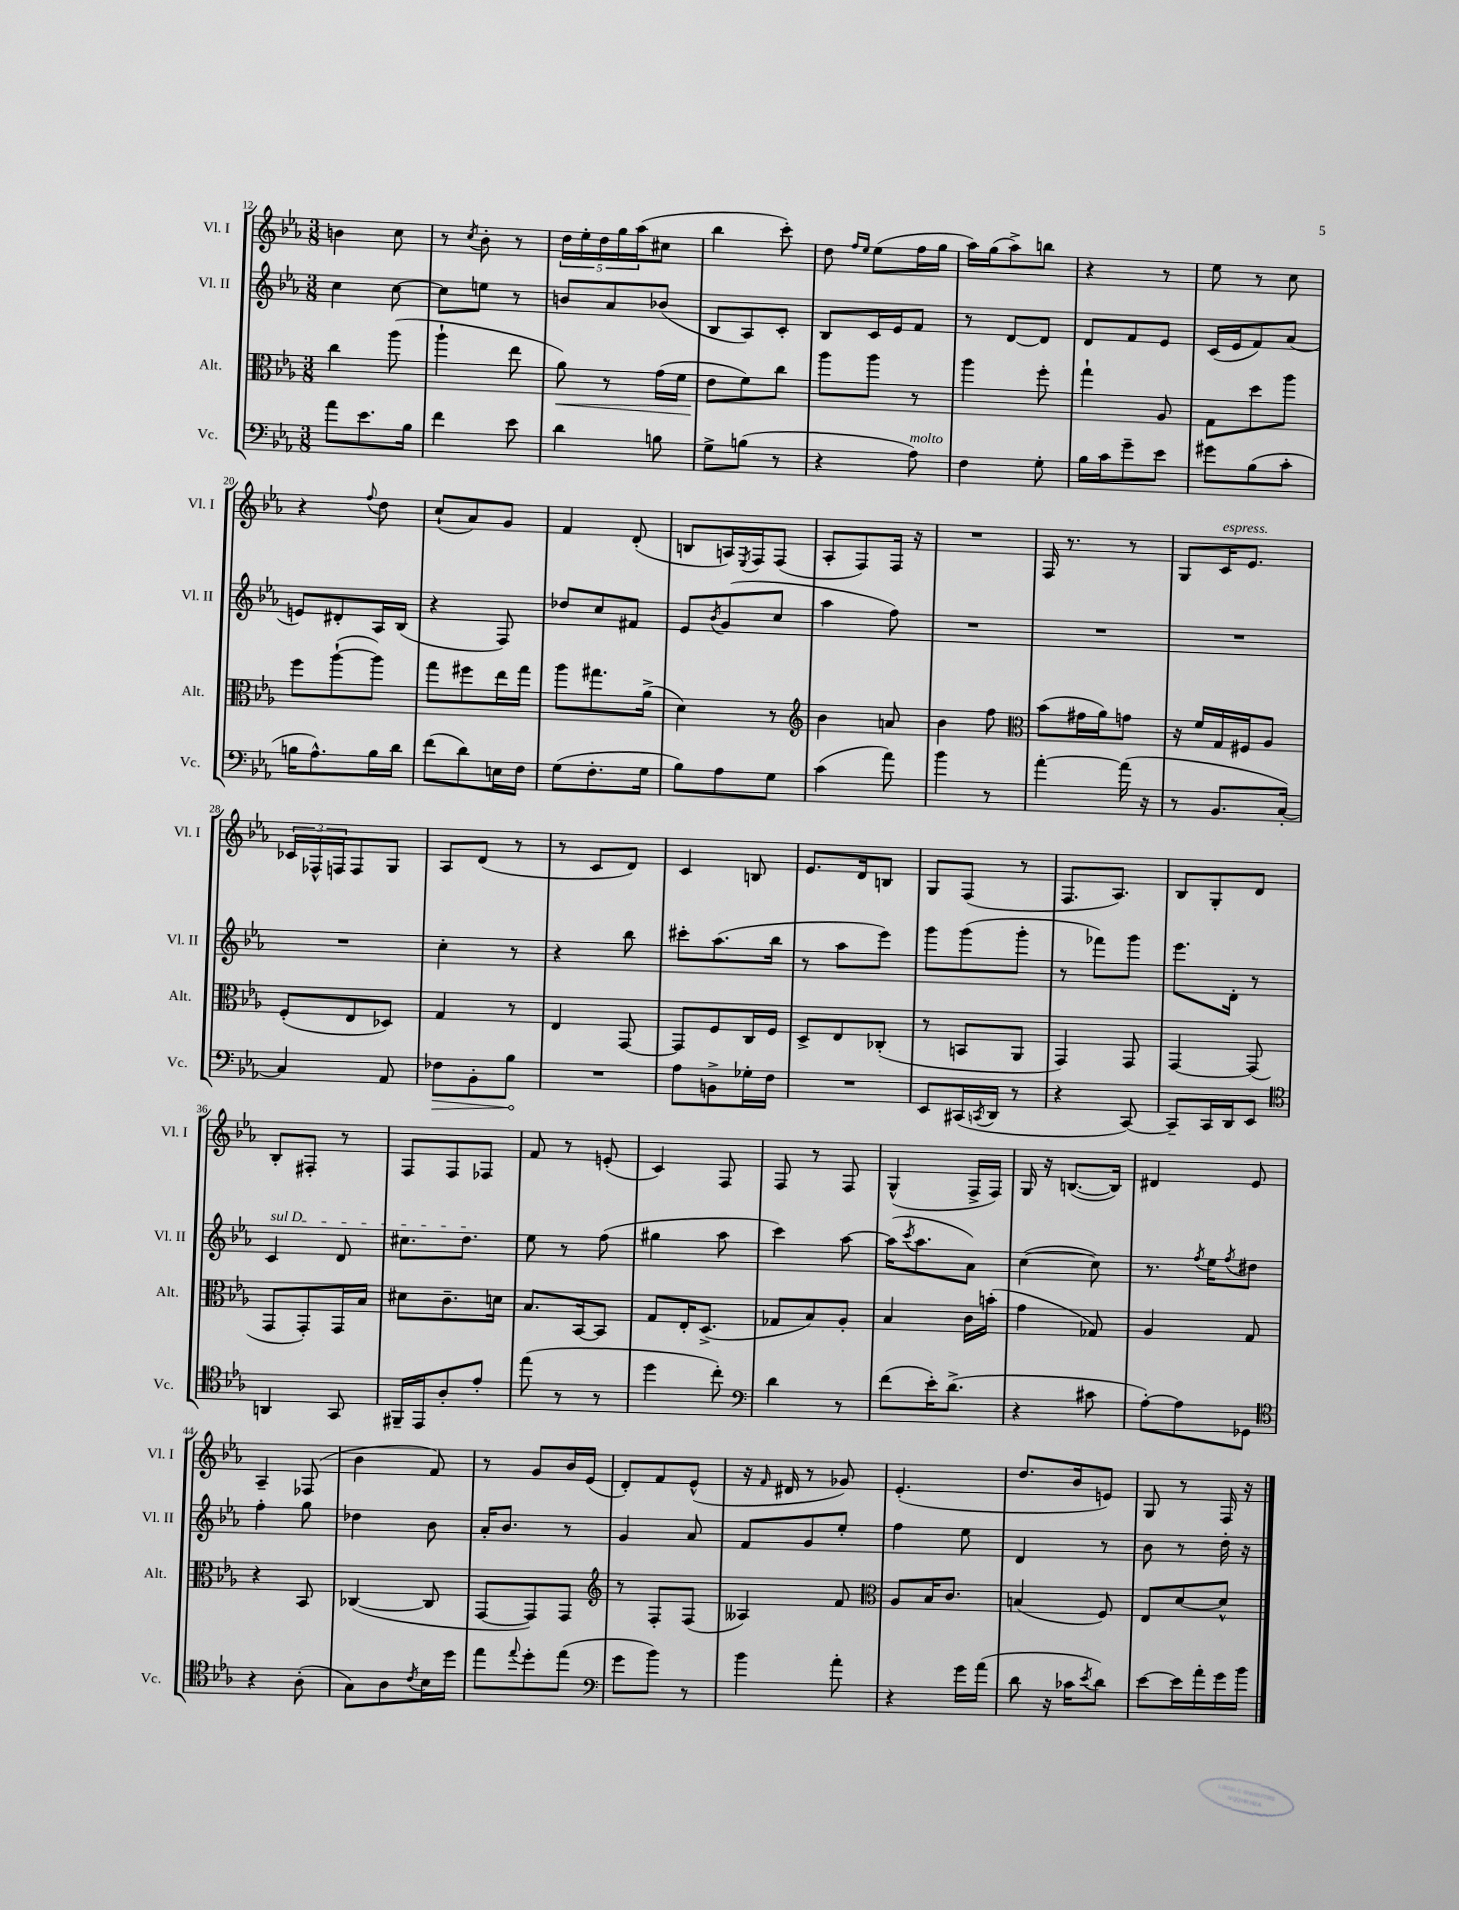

**kern	**dynam	**kern	**dynam	**kern	**kern
*part4	*part4	*part3	*part3	*part2	*part1
*staff4	*staff4	*staff3	*staff3	*staff2	*staff1
*I"Vc.	*	*I"Alt.	*	*I"Vl. II	*I"Vl. I
*I'Vc.	*	*I'Alt.	*	*I'Vl. II	*I'Vl. I
*clefF4	*	*clefC3	*	*clefG2	*clefG2
*k[b-e-a-]	*	*k[b-e-a-]	*	*k[b-e-a-]	*k[b-e-a-]
*M3/8	*	*M3/8	*	*M3/8	*M3/8
=12	=12	=12	=12	=12	=12
8a-\L	.	4cc\	.	4cc\	4bn\
8.e-\	.	.	.	.	.
.	.	(8aa-\	.	[8cc\	8cc\
16B-\Jk	.	.	.	.	.
=13	=13	=13	=13	=13	=13
4f\	.	4aa-`\	.	8cc\L]	8r
.	.	.	.	.	8qcc/
.	.	.	.	8een\J	8b-'\
8e-\	.	8ee-\	.	8r	8r
=14	=14	=14	=14	=14	=14
!	!	!	!LO:HP:b	!	!
4d\	.	8a-\)	<	8bn/L	20dd\LL
.	.	.	.	.	20ee-'\
.	.	.	.	.	20dd\
.	.	8r	.	8a-/	.
.	.	.	.	.	20gg\
.	.	.	.	.	(20aa-\J
8Bn\	.	(16g\LL	.	(8b-X/J	8cc#X\J
.	.	16f\JJ	.	.	.
=15	=15	=15	=15	=15	=15
8G^\L	.	8e-\L	.	8B-/L	4bb-\
(8Bn\J	.	8f\)	[	8A-/)	.
8r	.	8cc\J	.	8c'/J	8ccc'\)
=16	=16	=16	=16	=16	=16
4r	.	8aa-\L	.	8B-/L	8dd\
.	.	.	.	.	16qqff/LL
.	.	.	.	.	16qqee-/JJ
.	.	8aa-\J	.	16c/L	(8ee-\L
.	.	.	.	16e-/J	.
!LO:TX:a:i:t=molto	!	!	!	!	!
8A-\)	.	8r	.	8f/J	16ff\L
.	.	.	.	.	16gg\JJ
=17	=17	=17	=17	=17	=17
4F\	.	4aa-\	.	8r	16aa-\LL)
.	.	.	.	.	(16gg\J
.	.	.	.	[8d/L	8aa-^\)
8G'\	.	8ff'\	.	8d/J]	8bbn\J
=18	=18	=18	=18	=18	=18
16B-\LL	.	4gg`\	.	8d/L	4r
16c\J	.	.	.	.	.
8g~\	.	.	.	8f/	.
8e-\J	.	8A-/	.	8e-/J	8r
=19	=19	=19	=19	=19	=19
8g#X\L	.	8G\L	.	(16c/LL	8ee-\
.	.	.	.	16e-/J	.
(8B-\	.	8dd\	.	8f/)	8r
8c'\J	.	8aa-\J	.	(8a-/J	8cc\
!!LO:LB:g=z
=20	=20	=20	=20	=20	=20
16Bn\KL	.	8ff\L	.	8en/L)	4r
8.A-^^\)	.	.	.	.	.
.	.	([8aa-`\	.	8d#X'/	.
.	.	.	.	.	8qqff/
16B\L	.	8aa-\J])	.	16A-/L	8dd\
16d\JJ	.	.	.	(16B-/JJ	.
=21	=21	=21	=21	=21	=21
(8f\L	.	8gg\L	.	4r	(8cc`/L
8d\)	.	8ff#X\	.	.	8a-/)
16En\L	.	16ee-\L	.	8F/)	8g/J
16F\JJ	.	16gg\JJ	.	.	.
=22	=22	=22	=22	=22	=22
(8G\L	.	8aa-\L	.	8dd-X/L	4f/
8.F'\	.	8.gg#X\	.	8cc/	.
.	.	.	.	8f#X/J	(8d'/
16G\Jk	.	(16a-^\Jk	.	.	.
=23	=23	=23	=23	=23	=23
8B-\L)	.	4d\)	.	8e-/L	8Bn/L
.	.	.	.	8qb-/	.
8A-\	.	.	.	(8g/	16An/L)
.	.	.	.	.	8qE-/
.	.	.	.	.	16F/J
8G\J	.	8r	.	8cc/J	(8F/J
=24	=24	=24	=24	=24	=24
*	*	*clefG2	*	*	*
(4c\	.	4b-\	.	4aa-\	8A-'/L
.	.	.	.	.	8F/)
8a-\)	.	8an/	.	8ff\)	16F/Jk
.	.	.	.	.	16r
=25	=25	=25	=25	=25	=25
4b-\	.	4b-\	.	4.r	4.r
8r	.	8ff\	.	.	.
=26	=26	=26	=26	=26	=26
*	*	*clefC3	*	*	*
[4a-'\	.	(8b-\L	.	4.r	16F/
.	.	.	.	.	8.r
.	.	16g#X\L	.	.	.
.	.	16a-\J)	.	.	.
(16a-\]	.	8gn\J	.	.	8r
16r	.	.	.	.	.
=27	=27	=27	=27	=27	=27
8r	.	16r	.	4.r	8G/L
.	.	16f/LL	.	.	.
!	!	!	!	!	!LO:TX:a:i:t=espress.
8.BB-/L	.	16G/	.	.	16c/K
.	.	16F#X/J	.	.	8.e-/J
.	.	8A-/J	.	.	.
[16C'/Jk)	.	.	.	.	.
!!LO:LB:g=z
=28	=28	=28	=28	=28	=28
4C/]	.	(8F'/L	.	4.r	24c-X/LL
.	.	.	.	.	24F-X^^/
.	.	.	.	.	24Fn/J
.	.	8E-/	.	.	8F/
8AA-/	.	8D-X/J)	.	.	8G/J
=29	=29	=29	=29	=29	=29
!	!LO:HP:b	!	!	!	!
8F-X\L	>	4G/	.	4cc'\	8A-/L
8BB-'\	.	.	.	.	(8d/J
8B-\J	.	8r	.	8r	8r
.	]	.	.	.	.
=30	=30	=30	=30	=30	=30
4.r	.	4E-/	.	4r	8r
.	.	.	.	.	8c/L
.	.	[8GG/	.	8bb-\	8d/J)
=31	=31	=31	=31	=31	=31
8A-\L	.	8GG/L]	.	8ccc#X'\L	4c/
8BBn^\	.	8F/	.	(8.aa-\	.
16G-X'\L	.	16C/L	.	.	8Bn/
16F\JJ	.	16F/JJ	.	16bb-\Jk	.
=32	=32	=32	=32	=32	=32
4.r	.	8D^/L	.	8r	8.e-/L
.	.	8E-/	.	8aa-\L	.
.	.	.	.	.	16d/k
.	.	(8C-X'/J	.	8eee-\J)	8Bn/J
=33	=33	=33	=33	=33	=33
8EE-/L	.	8r	.	8ggg\L	8G/L
(16CC#X/L	.	8BBn/L	.	(8ggg\	(8F/J
8qCCn/	.	.	.	.	.
16DD/JJ	.	.	.	.	.
8r	.	8AA-/J	.	8ggg'\J	8r
=34	=34	=34	=34	=34	=34
4r	.	4GG/)	.	8r	8.F/L
.	.	.	.	8fff-X\L)	.
.	.	.	.	.	8.A-/J)
[8CC/)	.	8GG/	.	8ggg\J	.
=35	=35	=35	=35	=35	=35
8CC~/L]	.	[4GG/	.	8.eee-\L	8B-/L
16CC/L	.	.	.	.	8G'/
16DD/J	.	.	.	16d'\Jk	.
8EE-/J	.	(8GG/]	.	8r	8d/J
!!LO:LB:g=z
=36	=36	=36	=36	=36	=36
*clefC4	*	*	*	*	*
!	!	!	!	!LO:TX:a:i:t=sul D	!
4AAn/	.	8GG/L	.	4c/	8B-'/L
.	.	8GG'/)	.	.	8F#X'/J
8GG/	.	16GG/L	.	8d/	8r
.	.	16B-/JJ	.	.	.
=37	=37	=37	=37	=37	=37
16FF#X~/LL	.	8d#X\L	.	8.cc#X\L	8F/L
16EE-/J	.	.	.	.	.
8A-'/	.	8.c~\	.	.	8F/
.	.	.	.	8.dd\J	.
8e-'/J	.	.	.	.	8F-X/J
.	.	16dn\Jk	.	.	.
=38	=38	=38	=38	=38	=38
(8ee-\	.	8.B-/L	.	8ee-\	8f/
8r	.	.	.	8r	8r
.	.	[16BB-/k	.	.	.
8r	.	8BB-/J]	.	(8ff\	(8en'/
=39	=39	=39	=39	=39	=39
4dd\	.	8G/L	.	4gg#X\	4c/)
.	.	16E-'/K	.	.	.
.	.	(8.D^/J	.	.	.
8cc'\)	.	.	.	8aa-\	8F/
=40	=40	=40	=40	=40	=40
*clefF4	*	*	*	*	*
4d\	.	8G-X/L	.	4ccc\)	8F/
.	.	8B-/)	.	.	8r
8r	.	8A-'/J	.	[8aa-\	8F/
=41	=41	=41	=41	=41	=41
(8f\L	.	4B-/	.	(16aa-\KL]	(4G^^/
.	.	.	.	8qccc/	.
.	.	.	.	8.aa-\	.
16e-'\K)	.	.	.	.	.
(8.d^\J	.	.	.	.	.
.	.	16c\LL	.	8a-\J)	16F^/LL
.	.	(16bn'\JJ	.	.	16F/JJ)
=42	=42	=42	=42	=42	=42
4r	.	4g\	.	([4cc\	16G/
.	.	.	.	.	16r
.	.	.	.	.	([8.Bn/L
8c#X\	.	8G-X/)	.	8cc\])	.
.	.	.	.	.	16B/Jk])
=43	=43	=43	=43	=43	=43
[8A-'\L)	.	4A-/	.	8.r	4d#X/
8A-\]	.	.	.	.	.
.	.	.	.	8qff/	.
.	.	.	.	16ee-\KL	.
.	.	.	.	8qff/	.
8GG-X\J	.	8G/	.	8dd#X\J	8e-/
!!LO:LB:g=z
=44	=44	=44	=44	=44	=44
*clefC4	*	*	*	*	*
4r	.	4r	.	4ff'\	4A-~/
(8A-'\	.	8BB-/	.	8gg\	(8F-X/
=45	=45	=45	=45	=45	=45
8G\L)	.	([4C-X/	.	4dd-X\	4b-\
8A-\	.	.	.	.	.
8qc/	.	.	.	.	.
16B-\L	.	8C-/]	.	8b-\	8f/)
16dd\JJ	.	.	.	.	.
=46	=46	=46	=46	=46	=46
8ee-\L	.	[8GG/L	.	16a-'/KL	8r
.	.	.	.	8.b-/J	.
8qqee-/	.	.	.	.	.
8dd'\	.	8GG/])	.	.	8g/L
(8ee-\J	.	8GG/J	.	8r	16b-/L
.	.	.	.	.	(16e-/JJ
=47	=47	=47	=47	=47	=47
*clefF4	*	*clefG2	*	*	*
8g\L	.	8r	.	4g/	8d'/L)
8b-\J)	.	8F'/L	.	.	8f/
8r	.	(8F/J	.	8a-/	(8e-^^/J
=48	=48	=48	=48	=48	=48
4b-\	.	4A--X/)	.	8f/L	16r
.	.	.	.	.	16qqf/
.	.	.	.	.	16d#X/
.	.	.	.	8g/	8r
8a-'\	.	8f/	.	8ee-'/J	8g-X/)
=49	=49	=49	=49	=49	=49
*	*	*clefC3	*	*	*
4r	.	8A-/L	.	4ff\	(4.e-'/
.	.	16B-/K	.	.	.
.	.	8.c/J	.	.	.
16g\LL	.	.	.	8ee-\	.
(16a-\JJ	.	.	.	.	.
=50	=50	=50	=50	=50	=50
8d\	.	(4Bn/	.	4d/	8.dd/L
16r	.	.	.	.	.
16c-X\KL	.	.	.	.	16b-/k
8qe-/	.	.	.	.	.
8d\J)	.	8F/)	.	8r	8en/J)
=51	=51	=51	=51	=51	=51
[8e-\L	.	8E-/L	.	8b-\	8G/
16e-\L]	.	[8d/	.	8r	8r
16a-'\	.	.	.	.	.
16g\	.	8d^^/J]	.	16dd'\	16F/
16b-\JJ	.	.	.	16r	16r
==	==	==	==	==	==
*-	*-	*-	*-	*-	*-
